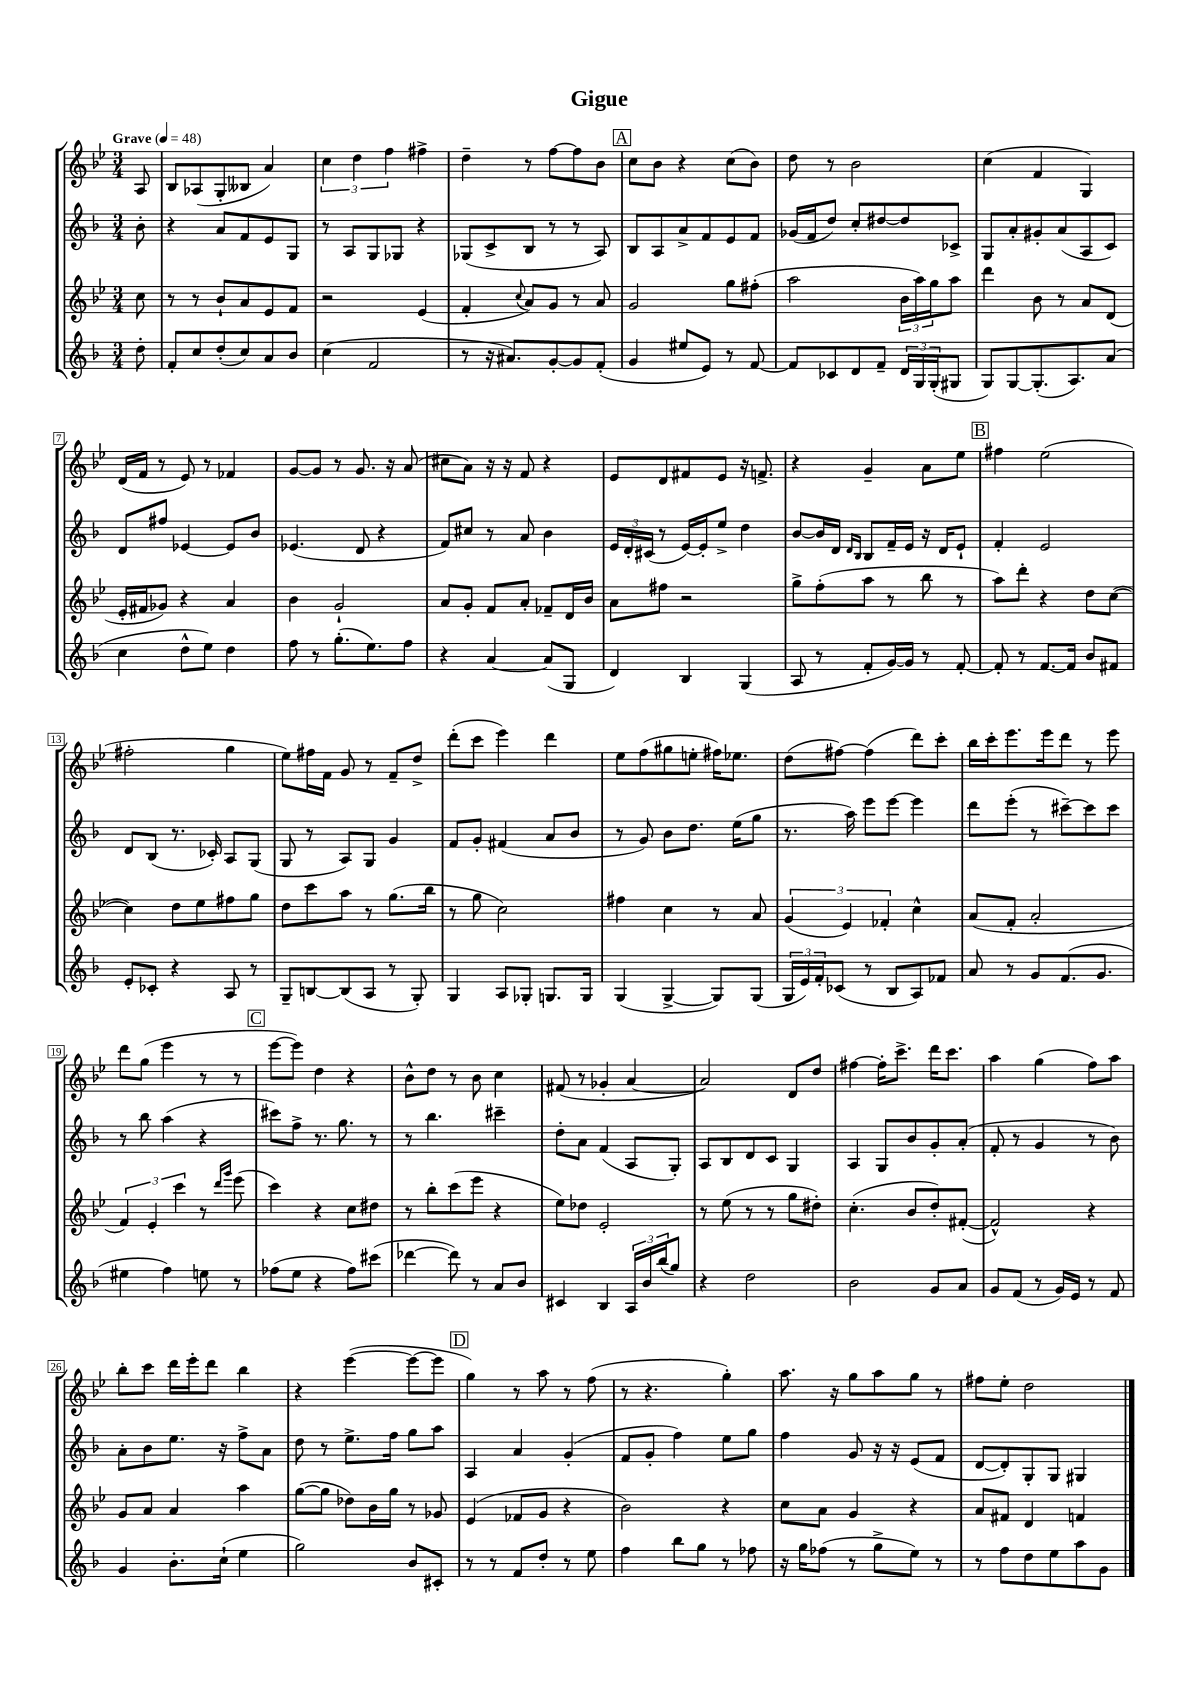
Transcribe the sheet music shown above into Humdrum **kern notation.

**kern	**kern	**kern	**kern
*staff4	*staff3	*staff2	*staff1
*clefG2	*clefG2	*clefG2	*clefG2
*k[b-]	*k[b-e-]	*k[b-]	*k[b-e-]
*M3/4	*M3/4	*M3/4	*M3/4
*MM48	*MM48	*MM48	*MM48
8dd'	8cc	8b-'	8A
=	=	=	=
8f'	8r	4r	8B-
8cc	8r	.	(8A-
(8dd'	8b-`	8a	8G'
8cc)	8a	8f	8B--
8a	8e-	8e	4a)
8b-	8f	8G	.
=	=	=	=
(4cc	2r	8r	6cc
.	.	8A	.
.	.	.	6dd
2f	.	8G	.
.	.	.	6ff
.	.	8G-	.
.	(4e-	4r	4ff#^
=	=	=	=
8r	4f'	(8G-	4dd~
16r	.	8c^	.
8.a#)	.	.	.
.	8qqcc	.	.
.	8a)	8B-	8r
[8g'	8g	8r	[8ff
8g]	8r	8r	8ff]
(8f'	8a	8A)	8b-
=	=	=	=
4g	2g	8B-	8cc
.	.	8A	8b-
8ee#	.	8a^	4r
8e)	.	8f	.
8r	8gg	8e	(8cc
[8f	(8ff#'	8f	8b-)
=	=	=	=
8f]	2aa	(16g-	8dd
.	.	16f	.
8c-	.	8dd)	8r
8d	.	8cc'	2b-
8f~	.	[8dd#	.
24d	24b-	8dd#]	.
24G	24aa)	.	.
(24G'	24gg	.	.
8G#	8aa	8c-^	.
=	=	=	=
8G)	4ddd	8G	(4cc
[8G	.	8a'	.
(8.G']	8b-	8g#'	4f
.	8r	(8a	.
8.A)	.	.	.
.	8a	8A	4G)
(8a	(8d	8c)	.
=	=	=	=
4cc	16e-'	8d	(16d
.	16f#	.	16f
.	8g-)	8ff#	8r
8dd^^	4r	[4e-	8e-)
8ee)	.	.	8r
4dd	4a	8e-]	4f-
.	.	8b-	.
=	=	=	=
8ff	4b-	(4.e-	[8g
8r	.	.	8g]
(8.gg'	2g`	.	8r
.	.	8d	8.g
8.ee)	.	.	.
.	.	4r	.
.	.	.	16r
8ff	.	.	(8a
=	=	=	=
4r	8a	8f)	8cc#
.	8g'	8cc#	8a)
[4a	8f	8r	16r
.	.	.	16r
.	8a'	8a	8f
(8a]	8f-~	4b-	4r
8G	16d	.	.
.	16b-	.	.
=	=	=	=
4d)	8a	24e	8e-
.	.	24d'	.
.	.	(24c#	.
.	8ff#	8r	8d
4B-	2r	[16e)	8f#
.	.	16e']	.
.	.	8ee^	8e-
(4G	.	4dd	16r
.	.	.	8.f^
=	=	=	=
8A	8gg^	[8b-	4r
8r	(8ff'	16b-]	.
.	.	16d	.
.	.	16qqd	.
.	.	16qqB-	.
8f'	8aa	8B-	4g~
[16g)	8r	16f~	.
16g]	.	16e	.
8r	8bb-	16r	8a
.	.	16d	.
[8f'	8r	8e`	8ee-
=	=	=	=
8f']	8aa)	4f'	4ff#
8r	8ddd'	.	.
[8.f	4r	2e	(2ee-
16f]	.	.	.
8b-	8dd	.	.
8f#	([8cc	.	.
=	=	=	=
8e'	4cc])	8d	2ff#'
8c-'	.	(8B-	.
4r	8dd	8.r	.
.	8ee-	.	.
.	.	16c-')	.
8A	8ff#	8A	4gg
8r	8gg	(8G	.
=	=	=	=
8G~	8dd	8G	8ee-)
[8B	8ccc	8r	16ff#
.	.	.	16f
(8B]	8aa	8A)	8g
8A	8r	8G	8r
8r	(8.gg	4g	8f~
8G')	.	.	8dd^
.	16bb-	.	.
=	=	=	=
4G	8r	8f	(8ddd'
.	8gg	8g'	8ccc
8A	2cc)	(4f#	4eee-)
8G-'	.	.	.
8.G	.	8a	4ddd
.	.	8b-	.
16G	.	.	.
=	=	=	=
(4G	4ff#	8r	8ee-
.	.	8g)	(8ff
[4G^	4cc	8b-	8gg#
.	.	8.dd	8ee'
8G])	8r	.	16ff#)
.	.	(16ee	8.ee-
(8G	8a	8gg	.
=	=	=	=
24G	(6g	8.r	(8dd
24e)	.	.	.
24f'	.	.	.
(8c-	.	.	[8ff#)
.	6e-)	.	.
.	.	16aa)	.
8r	.	8eee	(4ff#]
.	6f-'	.	.
8B-	.	[8eee	.
8A)	4cc^^	4eee]	8ddd)
8f-	.	.	8ccc'
=	=	=	=
8a	(8a	8ddd	16bb-
.	.	.	16ccc'
8r	8f'	(8eee'	8.eee-
8g	2a'	8r	.
.	.	.	16eee-
(8.f	.	[8ccc#~)	8ddd
.	.	8ccc#]	8r
8.g	.	.	.
.	.	8ccc#	8eee-
=	=	=	=
4ee#	6f)	8r	8ddd
.	.	8bb-	(8gg
.	6e-'	.	.
4ff)	.	(4aa	4eee-
.	6ccc	.	.
8ee	8r	4r	8r
.	16qqddd	.	.
.	16qqggg	.	.
8r	(8eee-	.	8r
=	=	=	=
(8ff-	4ccc)	8ccc#)	[8eee-
8ee	.	8ff^	8eee-])
4r	4r	8.r	4dd
.	.	8.gg	.
8ff-)	8cc	.	4r
(8ccc#	8dd#	8r	.
=	=	=	=
[4ddd-	8r	8r	8b-^^
.	8bb-'	4.bb-	8dd
8ddd-])	(8ccc	.	8r
8r	8eee-	.	8b-
8a	4r	4ccc#~	4cc
8b-	.	.	.
=	=	=	=
4c#	8ee-)	8dd'	(8f#
.	8dd-	8a	8r
4B-	2e-'	(4f	4g-'
24A	.	8A	[4a
24b-	.	.	.
(24bb-	.	.	.
8gg)	.	8G')	.
=	=	=	=
4r	8r	8A	2a])
.	(8ee-	8B-	.
2dd	8r	8d	.
.	8r	8c	.
.	8gg	4G	8d
.	8dd#')	.	8dd
=	=	=	=
2b-	(4.cc'	4A	[4ff#
.	.	8G	16ff#']
.	.	.	8.ccc^
.	8b-	8b-	.
8g	8dd')	8g'	16ddd
.	.	.	8.ccc
8a	([8f#'	(8a'	.
=	=	=	=
8g	2f#^^])	8f'	4aa
(8f	.	8r	.
8r	.	4g	(4gg
16g)	.	.	.
16e	.	.	.
8r	4r	8r	8ff)
8f	.	8b-)	8aa
=	=	=	=
4g	8g	8a'	8bb-'
.	8a	8b-	8ccc
8.b-'	4a	8.ee	16ddd
.	.	.	16eee-'
.	.	.	8ddd
(16cc`	.	16r	.
4ee	4aa	8ff^	4bb-
.	.	8a	.
=	=	=	=
2gg)	([8gg	8dd	4r
.	8gg]	8r	.
.	8dd-)	8.ee^	([4eee-
.	16b-	.	.
.	16gg	16ff	.
8b-	8r	8gg	8eee-_
8c#'	8g-	8aa	8eee-]
=	=	=	=
8r	(4e-	4A	4gg)
8r	.	.	.
8f	8f-	4a	8r
8dd'	8g	.	8aa
8r	4r	(4g'	8r
8ee	.	.	(8ff
=	=	=	=
4ff	2b-)	8f	8r
.	.	8g'	4.r
8bb-	.	4ff)	.
8gg	.	.	.
8r	4r	8ee	4gg')
8ff-	.	8gg	.
=	=	=	=
16r	8cc	4ff	8.aa
16gg	.	.	.
(8ff-	8a	.	.
.	.	.	16r
8r	4g	8g	8gg
8gg^	.	16r	8aa
.	.	16r	.
8ee)	4r	(8e	8gg
8r	.	8f	8r
=	=	=	=
8r	8a	[8d	8ff#
8ff	8f#	8d'])	8ee-'
8dd	4d	8G'	2dd
8ee	.	8G	.
8aa	4f	4G#	.
8g	.	.	.
==	==	==	==
*-	*-	*-	*-
